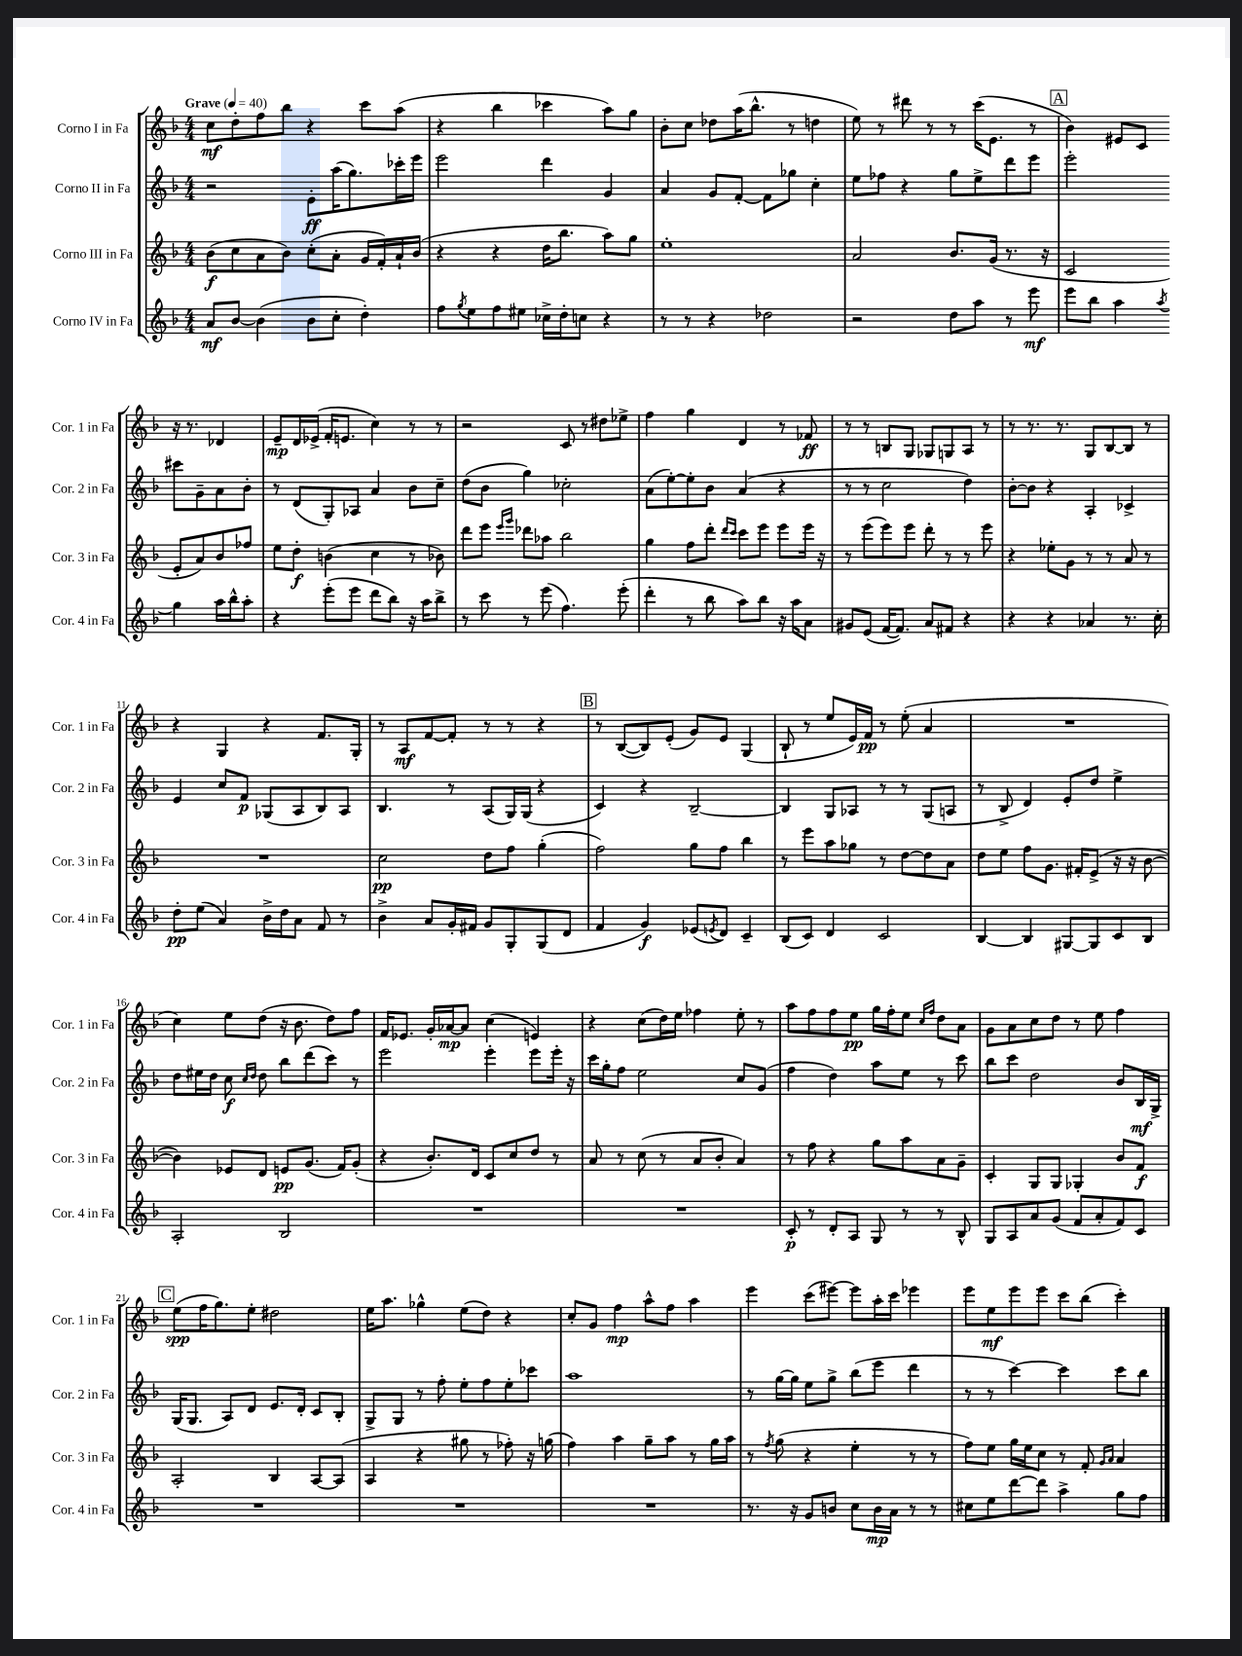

**kern	**kern	**kern	**kern
*staff4	*staff3	*staff2	*staff1
*clefG2	*clefG2	*clefG2	*clefG2
*k[b-]	*k[b-]	*k[b-]	*k[b-]
*M4/4	*M4/4	*M4/4	*M4/4
*MM40	*MM40	*MM40	*MM40
8a	(8b-	2r	8cc
[8b-	8cc	.	8dd'
(4b-]	8a	.	8ff
.	8b-)	.	8bb-
8b-	(8cc'	8e'	4r
8cc'	8a'	(16aa	.
.	.	8.gg)	.
4dd')	16g	.	8ccc
.	16f')	.	.
.	16a`	16ccc-'	(8aa
.	(16b-	16eee	.
=	=	=	=
8ff	4r	2eee	4r
8qgg	.	.	.
8ee	.	.	.
8ff	4r	.	4bb-
8ee#	.	.	.
16cc-^	16dd	4ddd	4ccc-
16dd'	8.bb-	.	.
8cc	.	.	.
4r	8aa)	4g	8aa)
.	8gg	.	8gg
=	=	=	=
8r	1ee'	4a	8b-'
8r	.	.	8cc
4r	.	8g	8dd-
.	.	[8f'	(16aa
.	.	.	8.bb-^^
2dd-	.	8f]	.
.	.	8gg-	8r
.	.	4cc'	4dd
=	=	=	=
2r	2a	8ee	8ee)
.	.	8ff-	8r
.	.	4r	8ddd#
.	.	.	8r
8dd	8.b-	8gg	8r
8aa	.	8ee^	(16ccc
.	(16g	.	8.e
8r	8.r	8ddd	.
8eee	.	8eee	8r
.	16r	.	.
=	=	=	=
8eee	2c	2eee'	4b-)
8bb-	.	.	.
4aa	.	.	8e#
.	.	.	8c
8qaa	.	.	.
4gg	8e'	8ccc#	16r
.	.	.	8.r
.	8a)	8g~	.
16aa	8b-	8a	4d-
16bb-^^	.	.	.
8aa'	8ff-	8b-'	.
=	=	=	=
4r	8ee	8r	8e~
.	8dd'	(8d	16d
.	.	.	(16e-^
(8eee'	(4b	8G')	16f'
.	.	.	8.e
8eee	.	8A-	.
8ddd	4cc	4a	4cc)
8bb-)	.	.	.
16r	8r	8b-	8r
16aa	.	.	.
8bb-^	8b-)	8cc~	8r
=	=	=	=
8r	8ddd	(8dd	2r
8ccc	8eee	8b-	.
.	16qqeee	.	.
.	16qqggg	.	.
8r	8ddd-	4gg)	.
(8eee	8aa-	.	.
4.ff)	2bb-	2cc-'	8c
.	.	.	8r
.	.	.	8dd#
(8eee'	.	.	8ee-^
=	=	=	=
4ddd'	4gg	(8a	4ff
.	.	[8ee')	.
8r	8ff	8ee']	4gg
8bb-	8ddd'	8b-	.
.	16qqddd	.	.
.	16qqccc	.	.
8aa)	8ccc	(4a	4d
8bb-	8eee	.	.
16r	8eee	4r	8r
16aa	.	.	.
8a	16eee	.	8f-
.	16r	.	.
=	=	=	=
8g#	8r	8r	8r
(8e	(8eee	8r	8r
[16f	8eee)	2cc	8B
8.f])	.	.	.
.	8eee	.	8G
8a	8ddd'	.	8G-
8f#	8r	.	8G
4r	8r	4dd)	8A
.	8eee	.	8r
=	=	=	=
4r	4r	[8b-'	8r
.	.	8b-]	8.r
4r	8ee-'	4r	.
.	.	.	8.r
.	8g	.	.
4a-	8r	4A'	8G
.	8r	.	[8B-
8.r	8a	4c-^	8B-]
.	8r	.	8r
16cc'	.	.	.
=	=	=	=
8dd'	1r	4e	4r
(8ee	.	.	.
4a)	.	8cc	4G
.	.	8f	.
16b-^	.	(8G-	4r
16dd	.	.	.
8a	.	8A	.
8f	.	8B-)	8.f
8r	.	8A	.
.	.	.	16G'
=	=	=	=
4b-^	2cc	4.B-	8r
.	.	.	8A
8a	.	.	[8f
16g'	.	8r	8f']
16f#	.	.	.
8g	8dd	(8A	8r
8G'	8ff	16G)	8r
.	.	(16G	.
(8G	(4gg'	4r	4r
8d	.	.	.
=	=	=	=
4f	2ff)	4c)	8r
.	.	.	([8B-
4g)	.	4r	8B-])
.	.	.	(8e'
(8e-	8gg	[2B-~	8g)
8qe	.	.	.
8d)	8ff	.	8e
4c~	4bb-	.	(4G
=	=	=	=
(8B-	8r	4B-]	8B-`
8c)	8eee	.	8r
4d	8aa	8G	8ee
.	8gg-	8A-	16e)
.	.	.	16f
2c	8r	8r	8r
.	[8dd	8r	(8ee'
.	8dd]	(8G	4a
.	8a	8A	.
=	=	=	=
[4B-	8dd	8r	1r
.	8ee	8B-^	.
4B-]	8ff	4d)	.
.	8.g	.	.
[8G#	.	8e'	.
.	16f#'	.	.
8G#]	(8e^	8dd	.
8c	16r	4ee^	.
.	16r	.	.
8B-	[8b-	.	.
=	=	=	=
2A'	4b-])	8dd	4cc)
.	.	16ee#	.
.	.	16dd	.
.	8e-	8cc	8ee
.	.	16qqcc	.
.	.	16qqdd	.
.	8d	8dd	(8dd
2B-	8e	8bb-	16r
.	.	.	8.b-
.	(8.g	(8ddd	.
.	.	8ccc)	8dd)
.	16f)	.	.
.	(8g'	8r	8ff
=	=	=	=
1r	4r	2eee	16f
.	.	.	8.e-
.	8.b-')	.	16g'
.	.	.	[16a-
.	.	.	8a-]
.	16d	.	.
.	8c	4eee'	(4cc
.	8cc	.	.
.	8dd	8eee	4e)
.	8r	16eee'	.
.	.	16r	.
=	=	=	=
1r	8a	16ccc	4r
.	.	16gg'	.
.	8r	8ff	.
.	(8cc	2ee	(8cc
.	8r	.	16dd)
.	.	.	16ee
.	8a	.	4ff-
.	8b-'	.	.
.	4a)	8cc	8ee'
.	.	(8g	8r
=	=	=	=
8c'	8r	4ff	8aa
8r	8ff	.	8ff
8d'	4r	4dd)	8ff
8A	.	.	8ee
8G	8gg	8aa	16gg
.	.	.	16ff'
8r	8aa	8ee	8ee
.	.	.	16qqcc
.	.	.	16qqff
8r	8a	8r	8dd
8B-^^	8g~	8ccc	8a
=	=	=	=
8G	4c'	8bb-	8g
8A	.	8ccc	8a
8a	8G	2dd	8cc
(8g	8G	.	8dd
8f	4G-'	.	8r
8a'	.	.	8ee
8f)	8b-	8b-	4ff
8c	8f	16B-	.
.	.	16G^	.
=	=	=	=
1r	2A'	(16G	(8ee
.	.	8.G	.
.	.	.	16ff
.	.	.	8.gg)
.	.	8A)	.
.	.	8d	8ee'
.	4B-	8.e	2dd#
.	.	16d'	.
.	[8A	8c	.
.	(8A]	8B-'	.
=	=	=	=
1r	4A	8G^	16ee
.	.	.	8.aa
.	.	8G	.
.	4r	8r	4gg-^^
.	.	8ff'	.
.	8gg#	8ee'	(8ee
.	8r	8ff	8dd)
.	8ff-')	8ee'	4r
.	16r	8ccc-	.
.	(16gg	.	.
=	=	=	=
1r	4ff)	1aa	8cc'
.	.	.	8g
.	4aa	.	4ff
.	8gg~	.	8aa^^
.	8aa	.	8ff
.	8r	.	4aa
.	16gg	.	.
.	16aa	.	.
=	=	=	=
8.r	8r	8r	4eee
.	8qff	.	.
.	(8gg	[16gg	.
16r	.	16gg]	.
8g	4r	8ee	(8ccc
8b	.	8gg^	[8eee#)
8cc	4ee'	(8bb-	8eee#]
16b	.	8eee	16aa'
16a	.	.	16ccc
8r	8r	4ddd	4eee-
8r	8r	.	.
=	=	=	=
8cc#	8ff)	8r	8eee
8ee	8ee	8r	8ee
[8ddd	16gg	[4ccc)	8eee
.	16ee	.	.
8ddd]	8cc	.	8eee
4aa^	8r	4ccc]	8ccc
.	8f'	.	(8bb-
.	16qqg	.	.
.	16qqa	.	.
8gg	4a	8ccc	4ccc')
8ff	.	8bb-	.
==	==	==	==
*-	*-	*-	*-
